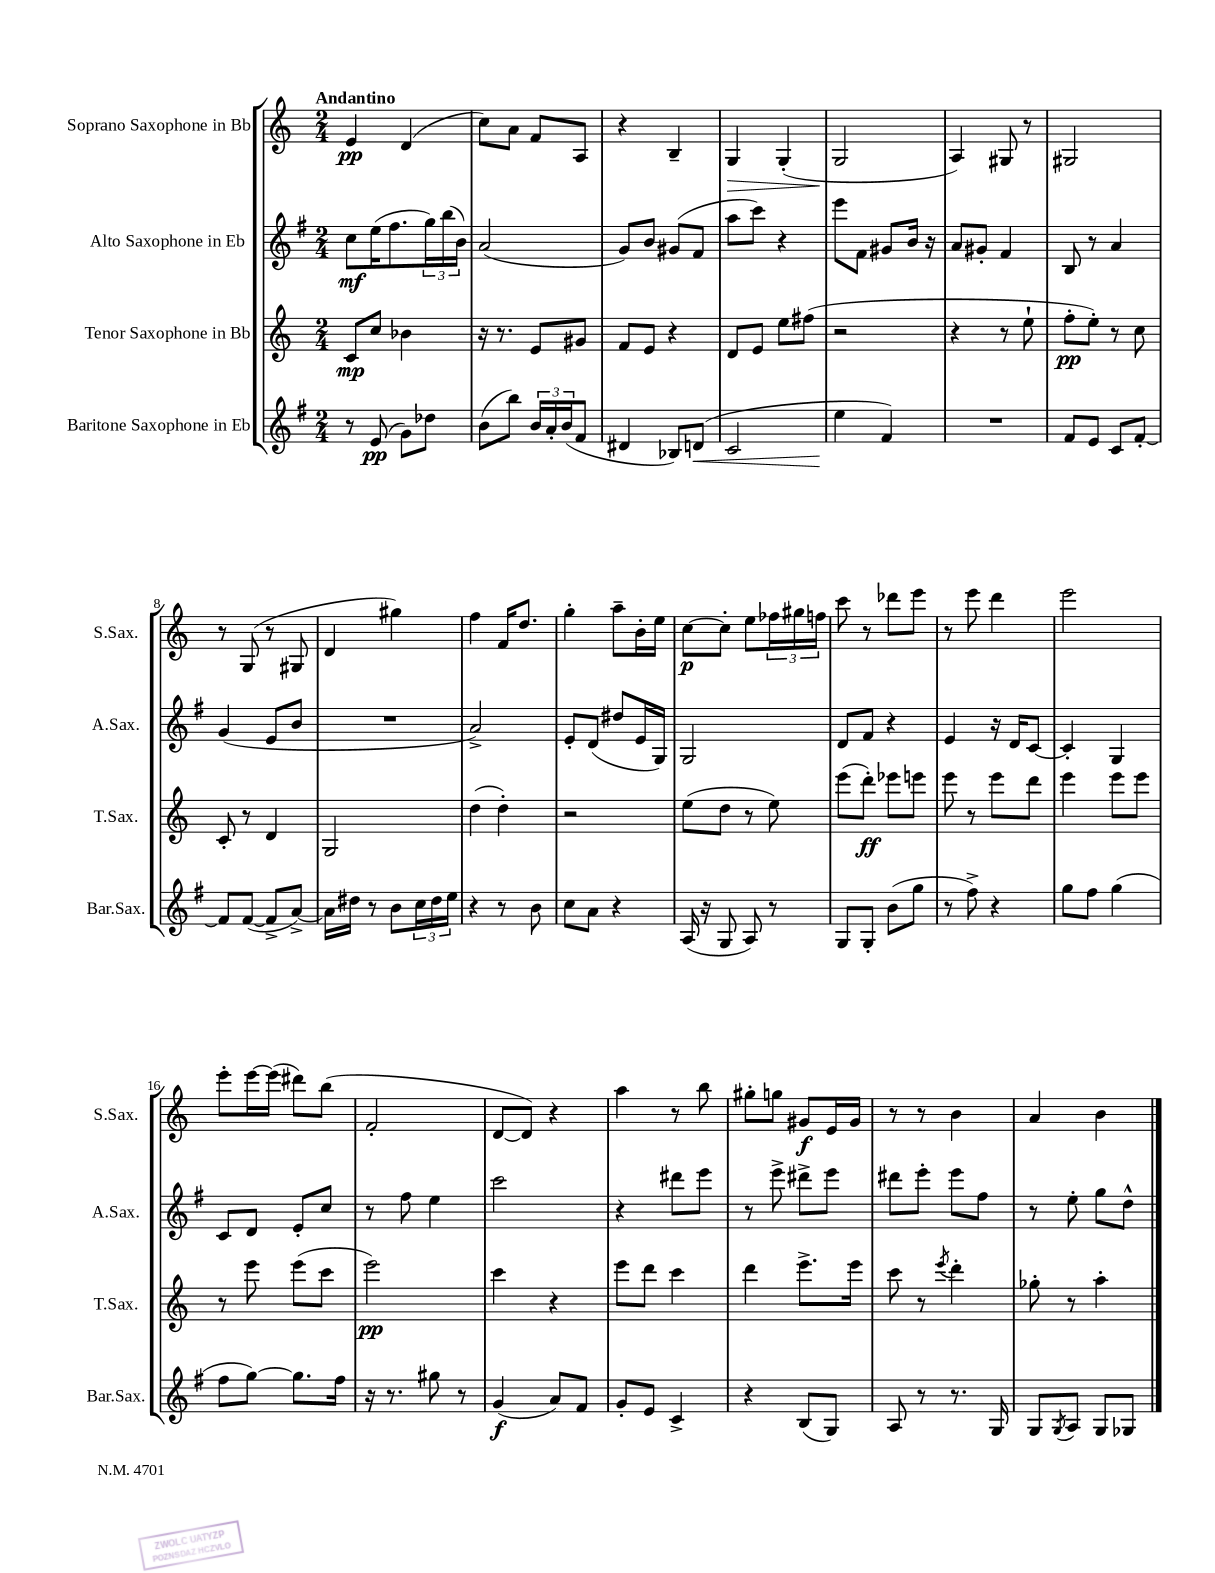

**kern	**dynam	**kern	**dynam	**kern	**dynam	**kern	**dynam
*part4	*part4	*part3	*part3	*part2	*part2	*part1	*part1
*staff4	*staff4	*staff3	*staff3	*staff2	*staff2	*staff1	*staff1
*I"Baritone Saxophone in Eb	*	*I"Tenor Saxophone in Bb	*	*I"Alto Saxophone in Eb	*	*I"Soprano Saxophone in Bb	*
*I'Bar.Sax.	*	*I'T.Sax.	*	*I'A.Sax.	*	*I'S.Sax.	*
*clefG2	*	*clefG2	*	*clefG2	*	*clefG2	*
*k[f#]	*	*k[]	*	*k[f#]	*	*k[]	*
*M2/4	*	*M2/4	*	*M2/4	*	*M2/4	*
=1	=1	=1	=1	=1	=1	=1	=1
!	!	!	!	!	!	!LO:TX:a:B:t=Andantino	!
8r	.	8c/L	mp	8cc\L	mf	4e/	pp
(8e/	pp	8cc/J	.	(16ee\K	.	.	.
.	.	.	.	8.ff#\	.	.	.
8g\L)	.	4b-X\	.	.	.	(4d/	.
8dd-X\J	.	.	.	24gg\L)	.	.	.
.	.	.	.	(24bb\	.	.	.
.	.	.	.	24b\JJ)	.	.	.
=2	=2	=2	=2	=2	=2	=2	=2
(8b\L	.	16r	.	(2a/	.	8cc\L)	.
.	.	8.r	.	.	.	.	.
8bb\J)	.	.	.	.	.	8a\J	.
24b/LL	.	8e/L	.	.	.	8f/L	.
24a'/	.	.	.	.	.	.	.
(24b/J	.	.	.	.	.	.	.
8f#/J	.	8g#X/J	.	.	.	8A/J	.
=3	=3	=3	=3	=3	=3	=3	=3
4d#X/	.	8f/L	.	8g/L)	.	4r	.
.	.	8e/J	.	8b/J	.	.	.
8B-X/L)	.	4r	.	(8g#X/L	.	4B~/	.
!	!LO:HP:b	!	!	!	!	!	!
(8dn/J	<	.	.	8f#/J	.	.	.
=4	=4	=4	=4	=4	=4	=4	=4
!	!	!	!	!	!	!	!LO:HP:b
2c/	.	8d/L	.	8aa\L	.	4G/	>
.	.	8e/J	.	8ccc\J)	.	.	.
.	.	8ee\L	.	4r	.	(4G'/	.
.	.	(8ff#X\J	.	.	.	.	.
=5	=5	=5	=5	=5	=5	=5	=5
4ee\	.	2r	.	8eee\L	.	2G/	.
.	.	.	.	8f#\J	.	.	.
4f#/)	[	.	.	8g#X/L	.	.	.
.	.	.	.	16b/Jk	.	.	.
.	.	.	.	16r	.	.	.
.	.	.	.	.	.	.	]
=6	=6	=6	=6	=6	=6	=6	=6
2r	.	4r	.	8a/L	.	4A/)	.
.	.	.	.	8g#X'/J	.	.	.
.	.	8r	.	4f#/	.	8G#X/	.
.	.	8ee`\	.	.	.	8r	.
=7	=7	=7	=7	=7	=7	=7	=7
8f#/L	.	8ff'\L	pp	8B/	.	2G#X/	.
8e/J	.	8ee'\J)	.	8r	.	.	.
8c/L	.	8r	.	4a/	.	.	.
[8f#'/J	.	8cc\	.	.	.	.	.
!!LO:LB:g=z
=8	=8	=8	=8	=8	=8	=8	=8
8f#/L]	.	8c'/	.	(4g/	.	8r	.
([8f#/J	.	8r	.	.	.	(8G/	.
8f#^/L]	.	4d/	.	8e/L	.	8r	.
[8a^/J)	.	.	.	8b/J	.	8G#X/	.
=9	=9	=9	=9	=9	=9	=9	=9
16a\LL]	.	2G/	.	2r	.	4d/	.
16dd#X\JJ	.	.	.	.	.	.	.
8r	.	.	.	.	.	.	.
8b\L	.	.	.	.	.	4gg#X\)	.
24cc\L	.	.	.	.	.	.	.
24dd#\	.	.	.	.	.	.	.
24ee\JJ	.	.	.	.	.	.	.
=10	=10	=10	=10	=10	=10	=10	=10
4r	.	(4dd\	.	2a^/)	.	4ff\	.
8r	.	4dd'\)	.	.	.	16f/KL	.
.	.	.	.	.	.	8.dd/J	.
8b\	.	.	.	.	.	.	.
=11	=11	=11	=11	=11	=11	=11	=11
8cc\L	.	2r	.	8e'/L	.	4gg'\	.
8a\J	.	.	.	(8d/J	.	.	.
4r	.	.	.	8dd#X/L	.	8aa~\L	.
.	.	.	.	16e/L	.	16b'\L	.
.	.	.	.	16G/JJ)	.	16ee\JJ	.
=12	=12	=12	=12	=12	=12	=12	=12
(16A/	.	(8ee\L	.	2G/	.	[8cc\L	p
16r	.	.	.	.	.	.	.
8G/	.	8dd\J	.	.	.	8cc'\J]	.
8A/)	.	8r	.	.	.	8ee\L	.
8r	.	8ee\)	.	.	.	24ff-X\L	.
.	.	.	.	.	.	24gg#X\	.
.	.	.	.	.	.	24ffn\JJ	.
=13	=13	=13	=13	=13	=13	=13	=13
8G/L	.	(8eee\L	.	8d/L	.	8ccc\	.
8G'/J	.	8ddd'\J)	ff	8f#/J	.	8r	.
(8b\L	.	8eee-X\L	.	4r	.	8ddd-X\L	.
8gg\J	.	8eeen\J	.	.	.	8eee\J	.
=14	=14	=14	=14	=14	=14	=14	=14
8r	.	8eee\	.	4e/	.	8r	.
8ff#^\)	.	8r	.	.	.	8eee\	.
4r	.	8eee\L	.	16r	.	4ddd\	.
.	.	.	.	16d/KL	.	.	.
.	.	8ddd\J	.	[8c/J	.	.	.
=15	=15	=15	=15	=15	=15	=15	=15
8gg\L	.	4eee\	.	4c'/]	.	2eee\	.
8ff#\J	.	.	.	.	.	.	.
(4gg\	.	8eee\L	.	4G/	.	.	.
.	.	8eee\J	.	.	.	.	.
!!LO:LB:g=z
=16	=16	=16	=16	=16	=16	=16	=16
8ff#\L	.	8r	.	8c/L	.	8eee'\L	.
[8gg\J)	.	8eee\	.	8d/J	.	[16eee\L	.
.	.	.	.	.	.	(16eee\JJ]	.
8.gg\L]	.	(8eee\L	.	8e'/L	.	8ddd#X\L)	.
.	.	8ccc\J	.	8cc/J	.	(8bb\J	.
16ff#\Jk	.	.	.	.	.	.	.
=17	=17	=17	=17	=17	=17	=17	=17
16r	.	2eee\)	pp	8r	.	2f'/	.
8.r	.	.	.	.	.	.	.
.	.	.	.	8ff#\	.	.	.
8gg#X\	.	.	.	4ee\	.	.	.
8r	.	.	.	.	.	.	.
=18	=18	=18	=18	=18	=18	=18	=18
(4g/	f	4ccc\	.	2ccc\	.	[8d/L	.
.	.	.	.	.	.	8d/J])	.
8a/L)	.	4r	.	.	.	4r	.
8f#/J	.	.	.	.	.	.	.
=19	=19	=19	=19	=19	=19	=19	=19
8g'/L	.	8eee\L	.	4r	.	4aa\	.
8e/J	.	8ddd\J	.	.	.	.	.
4c^/	.	4ccc\	.	8ddd#X\L	.	8r	.
.	.	.	.	8eee\J	.	8bb\	.
=20	=20	=20	=20	=20	=20	=20	=20
4r	.	4ddd\	.	8r	.	8gg#X'\L	.
.	.	.	.	8eee^\	.	8ggn\J	.
(8B/L	.	8.eee^\L	.	8ddd#X^\L	.	8g#X/L	f
8G/J)	.	.	.	8eee\J	.	16e/L	.
.	.	16eee\Jk	.	.	.	16g#/JJ	.
=21	=21	=21	=21	=21	=21	=21	=21
8A/	.	8ccc\	.	8ddd#X\L	.	8r	.
8r	.	8r	.	8eee'\J	.	8r	.
.	.	8qeee/	.	.	.	.	.
8.r	.	4ddd'\	.	8eee\L	.	4b\	.
.	.	.	.	8ff#\J	.	.	.
16G/	.	.	.	.	.	.	.
=22	=22	=22	=22	=22	=22	=22	=22
8G/L	.	8gg-X'\	.	8r	.	4a/	.
8qG/	.	.	.	.	.	.	.
8A/J	.	8r	.	8ee'\	.	.	.
8G/L	.	4aa'\	.	8gg\L	.	4b\	.
8G-X/J	.	.	.	8dd^^\J	.	.	.
==	==	==	==	==	==	==	==
*-	*-	*-	*-	*-	*-	*-	*-
